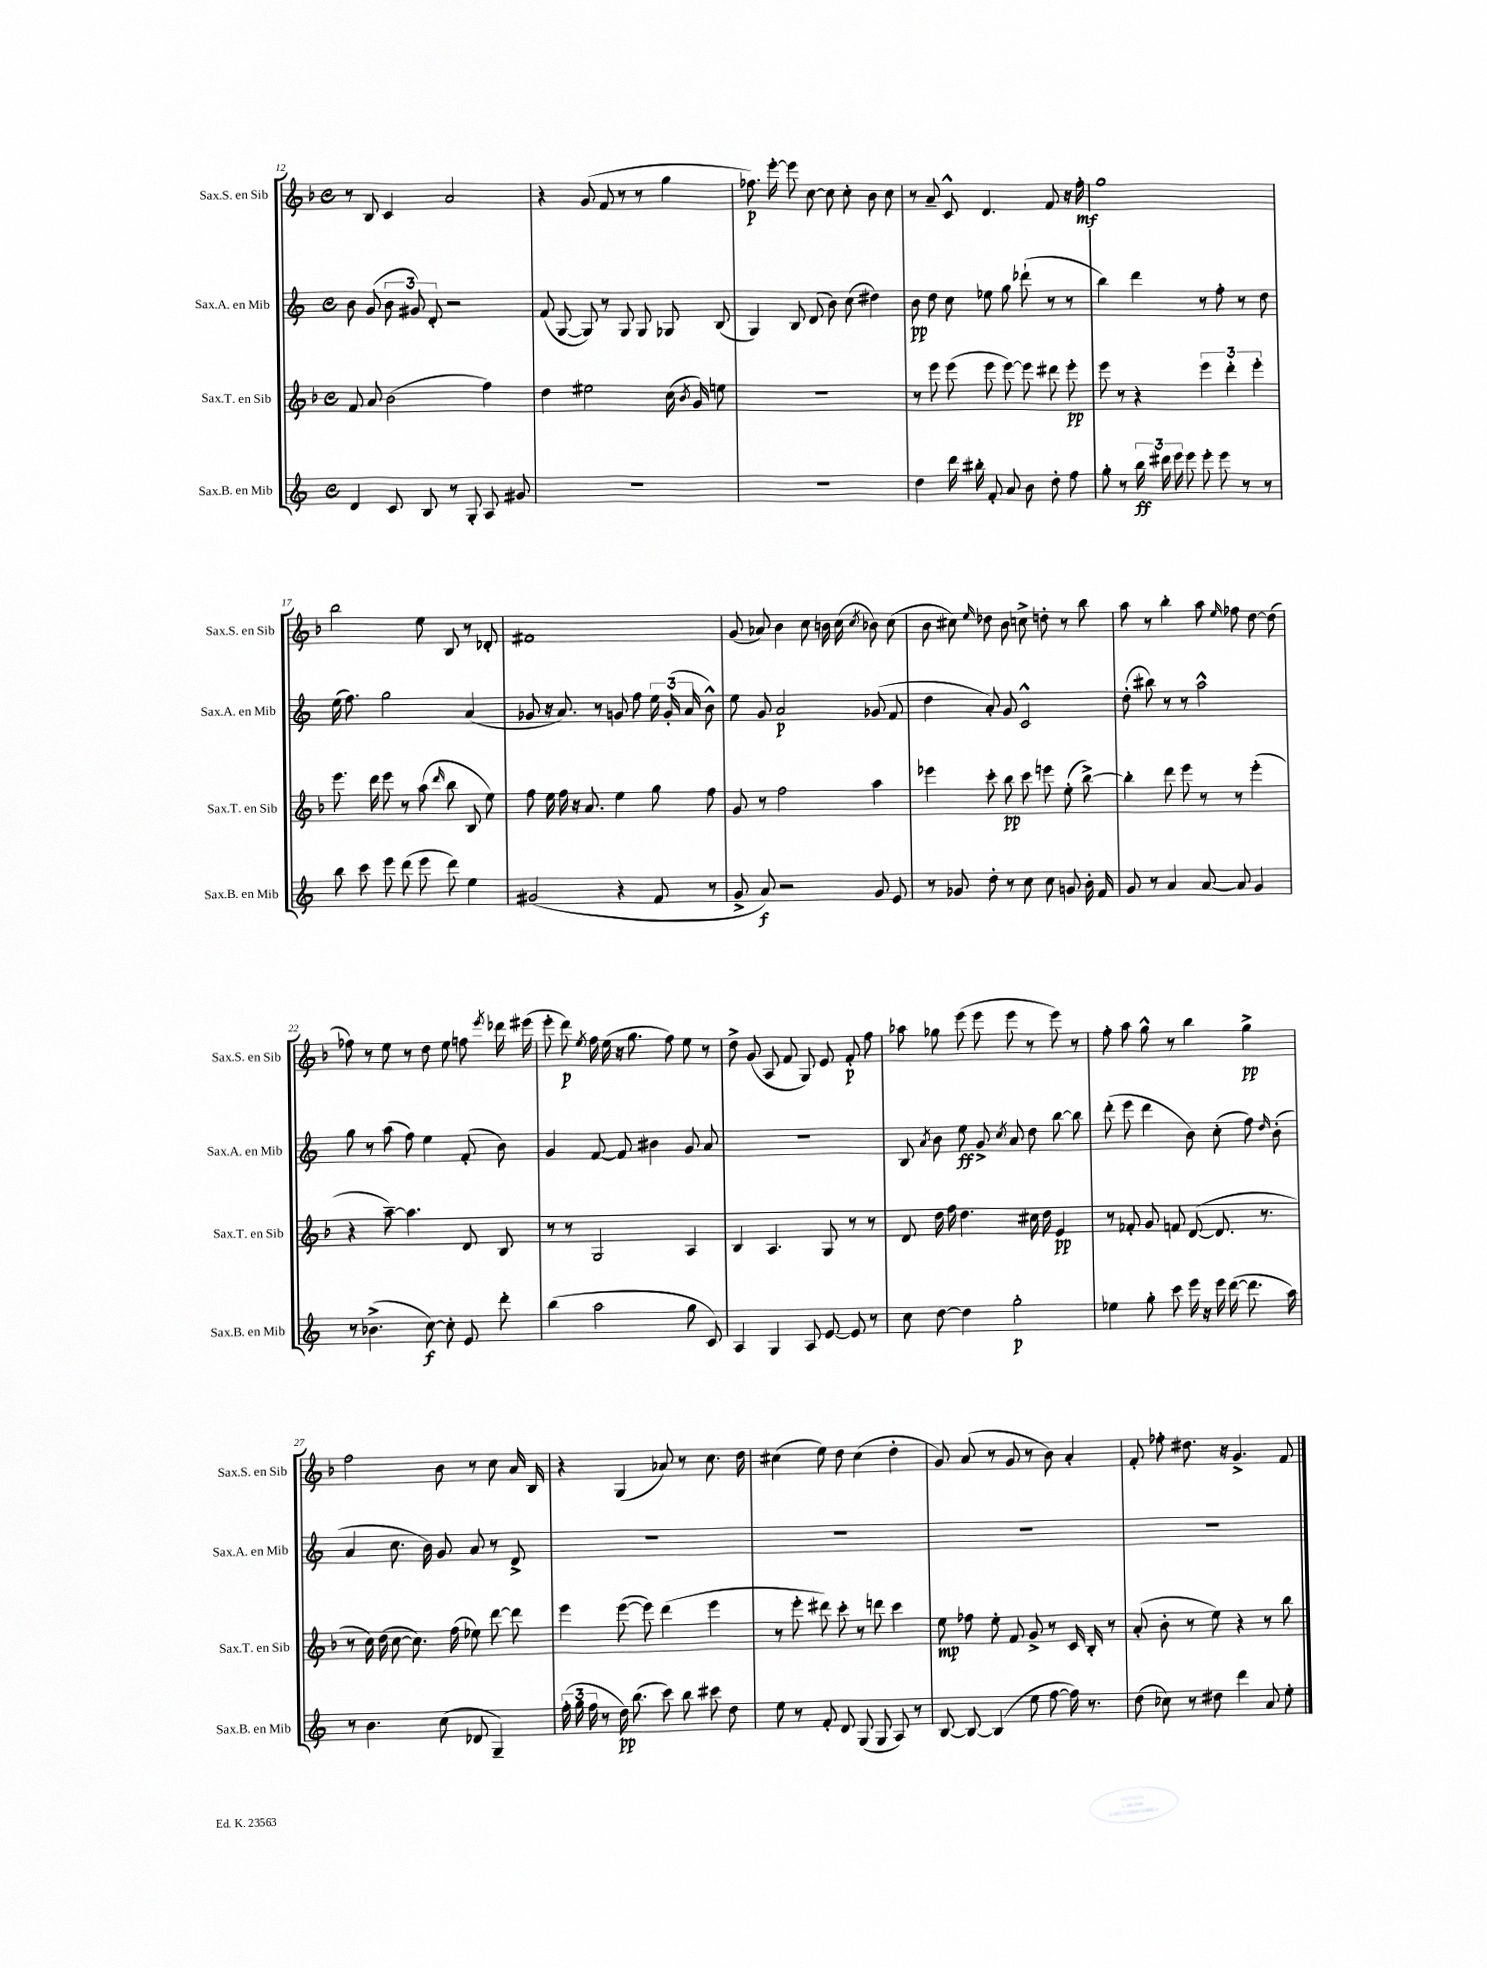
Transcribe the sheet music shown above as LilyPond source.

<<
\new StaffGroup <<
\new Staff = "s0" \with { instrumentName = "Sax.S. en Sib" shortInstrumentName = "Sax.S. en Sib" } {
    \clef treble \key f \major \defaultTimeSignature \time 4/4
    \autoBeamOff r8 bes8 c'4 a'2 |
    r4 g'8( f'8 r8 r8 g''4 |
    fes''8.\p) e'''16~-. e'''8 c''8~ c''8 c''8-. bes'8 c''8 |
    r8 a'8-- c'8-^ d'4. f'8 r16 f''16-.\mf |
    g''1 |
    bes''2 e''8 bes8 r8 des'8-. |
    fis'1 |
    g'8( aes'8) bes'4 c''8 b'16 c''16( \acciaccatura { c''8 } bes'8) c''8( |
    bes'8 cis''8) \grace { e''16 } des''8 bes'8 c''8-> d''8-. r8 bes''8 |
    a''8 r8 bes''4-. a''8 \grace { e''16 } fes''8 d''8~ d''8( |
    fes''8) r8 e''8 r8 d''8 e''8 f''8 \acciaccatura { e'''8 } des'''16 eis'''16( |
    e'''8-. d'''8\p) \acciaccatura { e''8 } f''16 e''16( r16 g''8. f''8) e''8 r8 |
    d''8-> g'8( a8 f'8 g8) e'8 f'8-.\p f''8 |
    aes''8 ges''8 e'''8( e'''8 e'''8 r8 e'''8) r8 |
    f''8-. a''8 g''8-^ r8 bes''4 g''4->\pp |
    f''2 bes'8 r8 c''8 a'16 bes16 |
    r4 g4( aes'8) r8 c''8. d''16 |
    cis''4( e''8) d''8 cis''4( d''4-. |
    g'8) a'8( r8 g'8 r8 bes'8) a'4-. |
    f'8-. fes''8-. dis''8. r16 g'4.-> f'8 \bar "|." |
}
\new Staff = "s1" \with { instrumentName = "Sax.A. en Mib" shortInstrumentName = "Sax.A. en Mib" } {
    \clef treble \key c \major \defaultTimeSignature \time 4/4
    \autoBeamOff b'8 g'8( \tuplet 3/2 { b'8 gis'8) d'8-. } r2 |
    f'8( g8~ g8) r8 g8 g8 ges8 b8( |
    g4) b8 d'8( b'8) c''8( dis''4) |
    b'8\pp d''8 c''8 ees''8 g''8 des'''8-!( r8 r8 |
    b''4) d'''4 r8 f''8-. r8 d''8 |
    e''16( f''8.) g''2 a'4( |
    ges'8 r16 a'8.) r8 g'8 f''8 \tuplet 3/2 { e''16 g'16-.( a'16 } b'8-^) |
    e''8 g'8 a'2\p ges'8( f'8 |
    d''4 a'8-.) g'8 c'2-^ |
    d''8-.( bis''8) r8 r8 a''2-^ |
    g''8 r8 a''8( f''8) e''4 f'8-.( b'8) |
    g'4 f'8~ f'8 bis'4 g'8 a'8 |
    R1 |
    b8 \acciaccatura { a'8 } b'8 e''8\ff g'8-> \acciaccatura { c''8 } a'8 d''8 b''8~ b''8 |
    d'''8-.( e'''8 d'''4 b'8) c''8-.( f''8) \grace { d''16 } b'8-.( |
    a'4 c''8. b'16) g'8 a'8 r8 d'8-> |
    R1 |
    R1 |
    R1 |
    R1 \bar "|." |
}
\new Staff = "s2" \with { instrumentName = "Sax.T. en Sib" shortInstrumentName = "Sax.T. en Sib" } {
    \clef treble \key f \major \defaultTimeSignature \time 4/4
    \autoBeamOff f'8 a'8 bes'2( f''4) |
    d''4 eis''2 c''16( \acciaccatura { bes'8 } g'16) e''8 |
    r1 |
    r8 e'''8 e'''8( e'''8 e'''8~) e'''8 dis'''8 e'''8-.\pp |
    e'''8 r8 r4 \tuplet 3/2 { e'''4 d'''4-. e'''4-. } |
    e'''8. d'''16 e'''8 r8 a''8( \grace { d'''16 } bes''8 bes8 e''8) |
    f''8 e''16 f''16 r16 a'8. e''4 g''8 f''8 |
    g'8 r8 f''2 a''4 |
    ees'''4 c'''8-. bes''8\pp c'''8 e'''8 e''8-.( bes''8~->) |
    bes''4-. d'''8 e'''8 r8 r8 e'''4-.( |
    r4 a''8~--) a''4. d'8 bes8 |
    r8 r8 g2 a4 |
    bes4 a4. g8 r8 r8 |
    d'8 d''16 f''16 d''4. cis''16 d''16 e'4\pp |
    r8 fes'8-. g'8 f'8 d'8~( d'8. r8. |
    r8 c''16) d''16( c''8~ c''8.) f''16( ees''8) d'''8~ d'''8 |
    e'''4 e'''8~( e'''8) d'''4( e'''4 |
    r8 e'''8-. dis'''8) c'''8-. r8 d'''8 c'''4 |
    e''8\mp fes''8 e''8-. f'8 g'8-> r8 c'16 bes16-. r8 |
    a'8-.( bes'8-. r8 e''8) r4 r8 bes''8 \bar "|." |
}
\new Staff = "s3" \with { instrumentName = "Sax.B. en Mib" shortInstrumentName = "Sax.B. en Mib" } {
    \clef treble \key c \major \defaultTimeSignature \time 4/4
    \autoBeamOff d'4 c'8 b8 r8 g8-. a8 gis'8 |
    R1 |
    R1 |
    d''4 d'''16 bis''16-. f'8-. a'8 b'8 d''8-. f''8 |
    g''8-. r8 \tuplet 3/2 { b''16\ff dis'''16 e'''16 } e'''8 e'''8-. e'''8 r8 r8 |
    b''8 c'''8 e'''8 d'''8( e'''8 d'''8) e''4 |
    gis'2( r4 f'8 r8 |
    g'8-> a'8\f) r2 g'8 e'8 |
    r8 ges'8 d''8-. r8 c''8 c''8 g'8 b'16-. f'16 |
    g'8 r8 a'4 a'8~ a'8 g'4 |
    r8 bes'4.->( c''8~\f) c''8-. e'8 d'''8-. |
    b''4( a''2 g''8 c'8) |
    a4 g4 a8 e'8~ e'8 r8 |
    c''8 d''8~ d''4 g''2-.\p |
    ees''4 g''8-. c'''8 e'''16 r16 e'''16 d'''16~( d'''8. a''16) |
    r8 b'4. c''8( des'8 g4--) |
    \tuplet 3/2 { f''16-.( g''16 f''16 } r8 d''16\pp) b''8.( c'''8) b''8 cis'''8 d''8 |
    e''8 r8 f'8-. d'8 g8( g8 a8) r8 |
    b8~ b8~ b4( e''8 f''8~ f''16) r8. |
    d''8( ces''8) r8 dis''8 d'''4 a'8 e''8-. \bar "|." |
}
>>
>>
\layout { \context { \Score currentBarNumber = #12 } }
